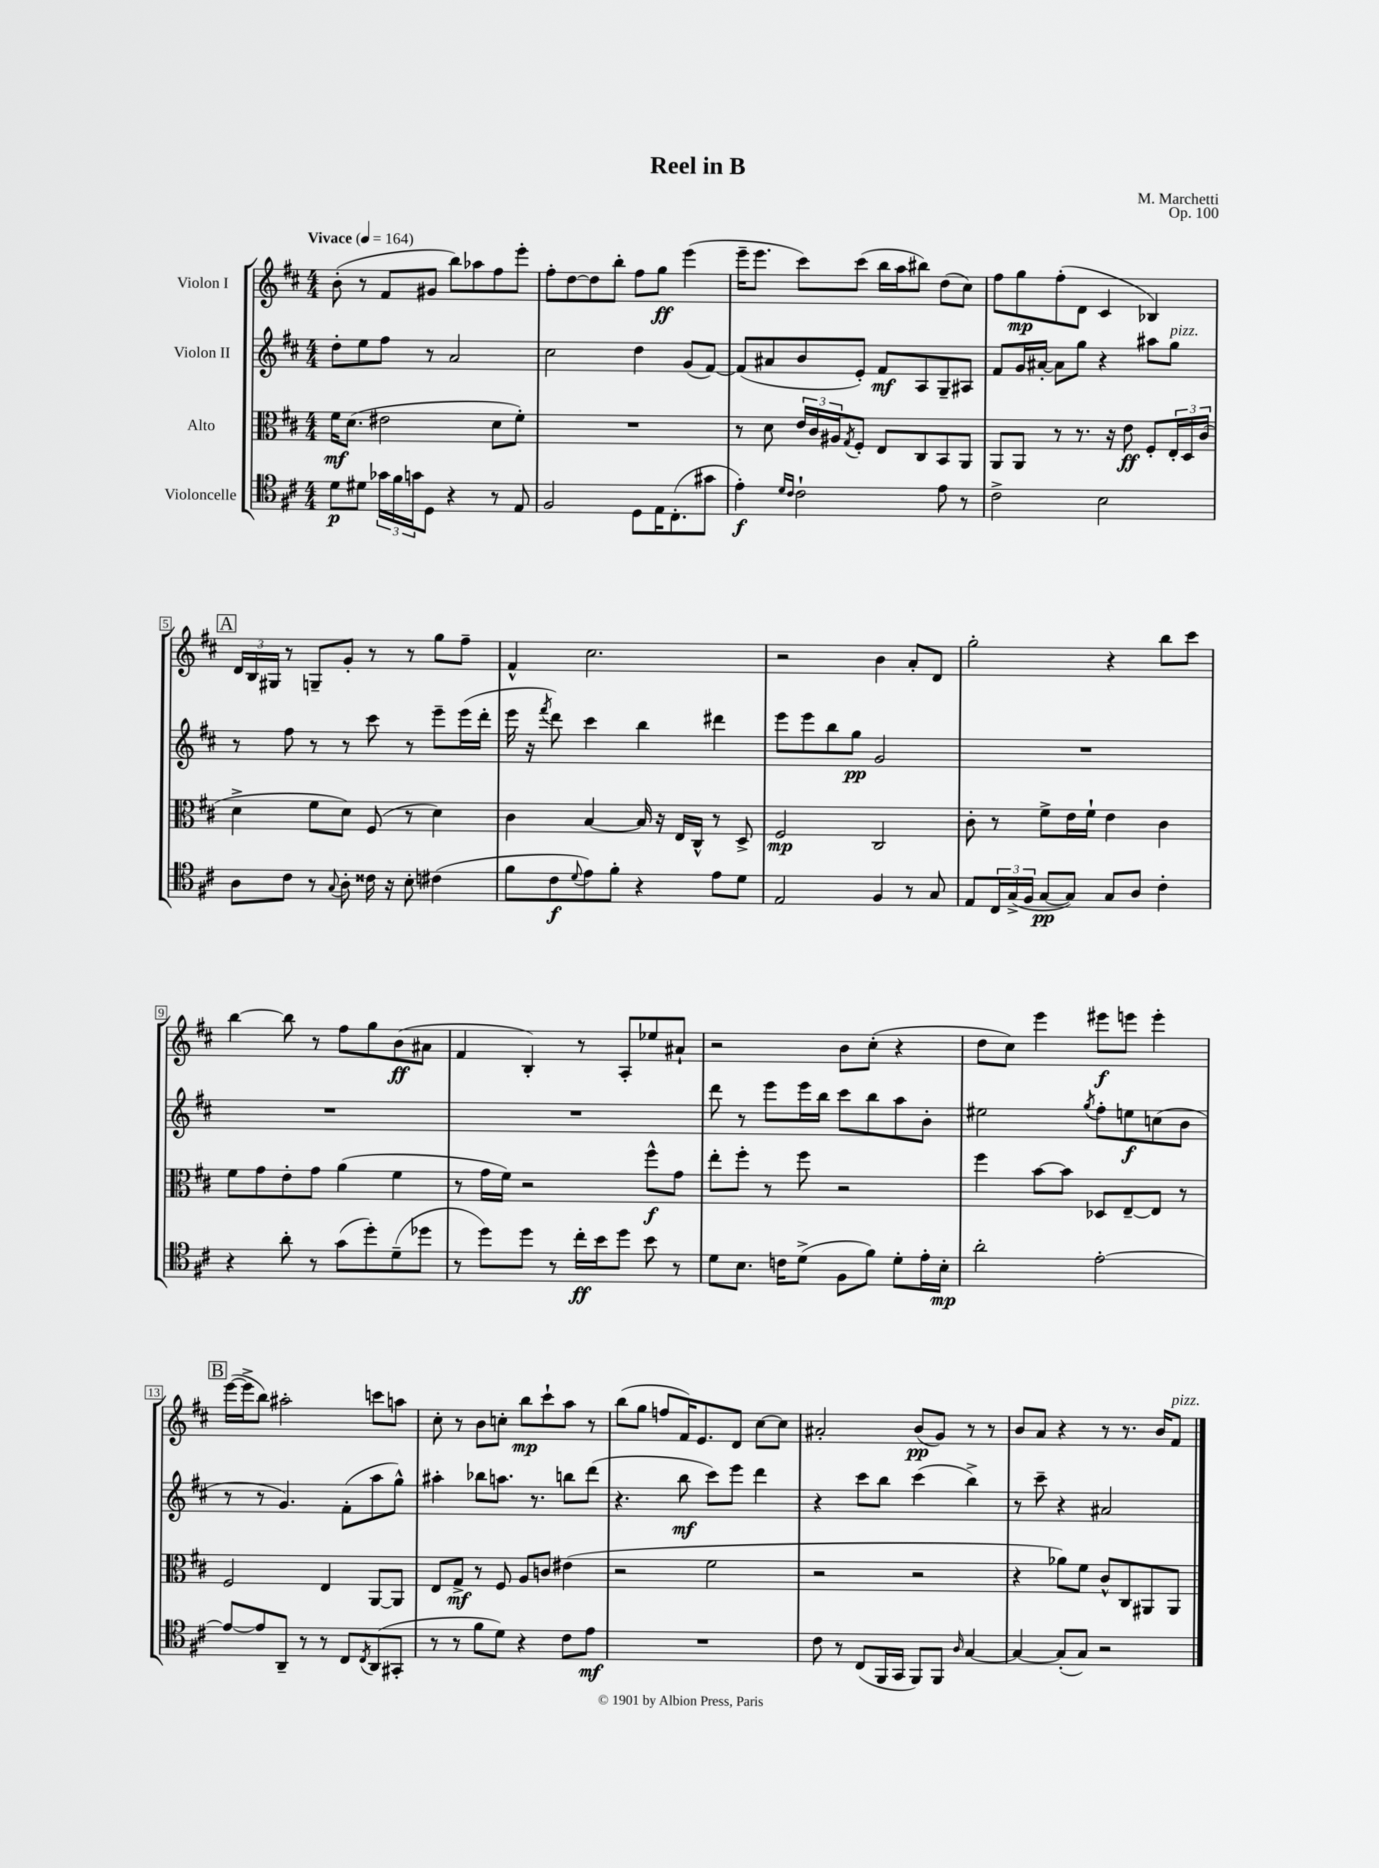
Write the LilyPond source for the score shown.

\header { title = "Reel in B" composer = "M. Marchetti" opus = "Op. 100" }
<<
\new StaffGroup <<
\new Staff = "s0" \with { instrumentName = "Violon I" } {
    \clef treble \key d \major \numericTimeSignature \time 4/4 \tempo "Vivace" 4 = 164
    b'8-.( r8 fis'8 gis'8 b''8) aes''8 fis''8 e'''8-. |
    fis''8-. d''8~ d''8 b''8-. fis''8 g''8\ff e'''4( |
    e'''16-- e'''8. cis'''8) cis'''8( b''16 a''16 bis''8) d''8( cis''8) |
    fis''8 g''8\mp fis''8-.( d'8 cis'4 bes4) |
    \mark \markup { \box "A" } \tuplet 3/2 { d'16 b16 gis16 } r8 g8-- g'8-. r8 r8 g''8 fis''8-- |
    fis'4-^ cis''2. |
    r2 b'4 a'8-. d'8 |
    g''2-. r4 b''8 cis'''8 |
    b''4~ b''8 r8 fis''8 g''8 b'8\ff( ais'8 |
    fis'4 b4-.) r8 a8-. ees''8 ais'8-! |
    r2 b'8 cis''8-.( r4 |
    d''8 cis''8) e'''4 eis'''8\f e'''8 e'''4-. |
    \mark \markup { \box "B" } e'''16~( e'''16-> b''8) ais''2-. c'''8 a''8 |
    cis''8-. r8 b'8 c''8-. b''8\mp cis'''8-! a''8 r8 |
    b''8( g''8 f''8 fis'16) e'8. d'8 cis''8~ cis''8 |
    ais'2-. b'8\pp( g'8) r8 r8 |
    b'8 a'8 r4 r8 r8. b'16 fis'8^\markup { \italic "pizz." } \bar "|." |
}
\new Staff = "s1" \with { instrumentName = "Violon II" } {
    \clef treble \key d \major \numericTimeSignature \time 4/4
    d''8-. e''8 fis''8 r8 a'2 |
    cis''2 d''4 g'8( fis'8~) |
    fis'8( ais'8 b'8 e'8-.) fis'8\mf a8 g8-- ais8 |
    fis'8 g'16 ais'16~-. ais'8 g''8 r4 ais''8 g''8^\markup { \italic "pizz." } |
    \mark \markup { \box "A" } r8 fis''8 r8 r8 cis'''8 r8 e'''8-- e'''16( d'''16-. |
    e'''16 r16 \acciaccatura { fis'''8 } d'''8) cis'''4 b''4 dis'''4 |
    e'''8 e'''8 b''8 g''8\pp g'2 |
    R1 |
    R1 |
    R1 |
    d'''8 r8 e'''8 e'''16 b''16 cis'''8 b''8 a''8 b'8-. |
    eis''2 \acciaccatura { g''8 } fis''8-. e''8\f c''8( b'8 |
    \mark \markup { \box "B" } r8 r8 g'4.) fis'8-.( a''8 g''8-^) |
    ais''4-. bes''8 a''8. r8. b''8 d'''8( |
    r4. b''8\mf cis'''8) e'''8 d'''4 |
    r4 cis'''8 b''8 cis'''4( b''4->) |
    r8 cis'''8-- r4 ais'2 \bar "|." |
}
\new Staff = "s2" \with { instrumentName = "Alto" } {
    \clef alto \key d \major \numericTimeSignature \time 4/4
    fis'16\mf d'8.( eis'2 d'8 fis'8-.) |
    R1 |
    r8 d'8 \tuplet 3/2 { e'16 cis'16 ais16 } \acciaccatura { g8 } fis8-. e8 cis8 b,8 a,8 |
    a,8 a,8 r8 r8. r16 e'8\ff fis8-. \tuplet 3/2 { e16-. d16 cis'16( } |
    \mark \markup { \box "A" } d'4-> fis'8 d'8) fis8( r8 d'4) |
    cis'4 b4~ b16 r16 e16 cis16-^ r8 d8-> |
    fis2\mp cis2 |
    cis'8-. r8 fis'8-> e'16 fis'16-! e'4 cis'4 |
    fis'8 g'8 e'8-. g'8 a'4( fis'4 |
    r8 g'16 fis'16) r2 fis''8-^\f g'8 |
    e''8-. fis''8-. r8 fis''8 r2 |
    fis''4 b'8~ b'8 des8 e8~-- e8 r8 |
    \mark \markup { \box "B" } fis2 e4 a,8~ a,8 |
    e8 g8->\mf r8 fis8 a8 c'8 eis'4( |
    r2 fis'2 |
    r2 r2 |
    r4 aes'8) fis'8 cis'8-^ cis8 ais,8 ais,8 \bar "|." |
}
\new Staff = "s3" \with { instrumentName = "Violoncelle" } {
    \clef tenor \key d \major \numericTimeSignature \time 4/4
    d'8\p dis'8 \tuplet 3/2 { ges'16 fis'16 g'16 } d8 r4 r8 e8 |
    fis2 d8 e16 cis8.-.( gis'8 |
    e'4-.\f) \grace { d'16 cis'16 } cis'2-! e'8 r8 |
    cis'2-> b2 |
    \mark \markup { \box "A" } a8 cis'8 r8 \appoggiatura { g8 } a8-. cisis'16 r16 b8-. cis'4( |
    fis'8 cis'8\f \appoggiatura { d'8 } e'8) fis'8-. r4 e'8 d'8 |
    e2 fis4 r8 g8 |
    e8 \tuplet 3/2 { cis16 g16->( fis16 } g8~\pp g8) g8 a8 cis'4-. |
    r4 a'8-. r8 g'8( d''8-.) d'8--( des''8 |
    r8 d''8) d''8 r8 cis''16-.\ff b'16 d''8 b'8 r8 |
    d'8 b8. c'16 d'8->( fis8 fis'8) d'8-. e'16-. b16-.\mp |
    a'2-. e'2~-. |
    \mark \markup { \box "B" } e'8~ e'8 a,8-- r8 r8 cis8 \acciaccatura { cis8 } a,8( gis,8-. |
    r8 r8 fis'8 d'8) r4 cis'8 e'8\mf |
    R1 |
    cis'8 r8 cis8( fis,16 g,16 fis,8) fis,8 \grace { a16 } g4~ |
    g4~ g8-.( g8) r2 \bar "|." |
}
>>
>>
\layout { \context { \Score \override BarNumber.stencil = #(make-stencil-boxer 0.1 0.3 ly:text-interface::print) } }
